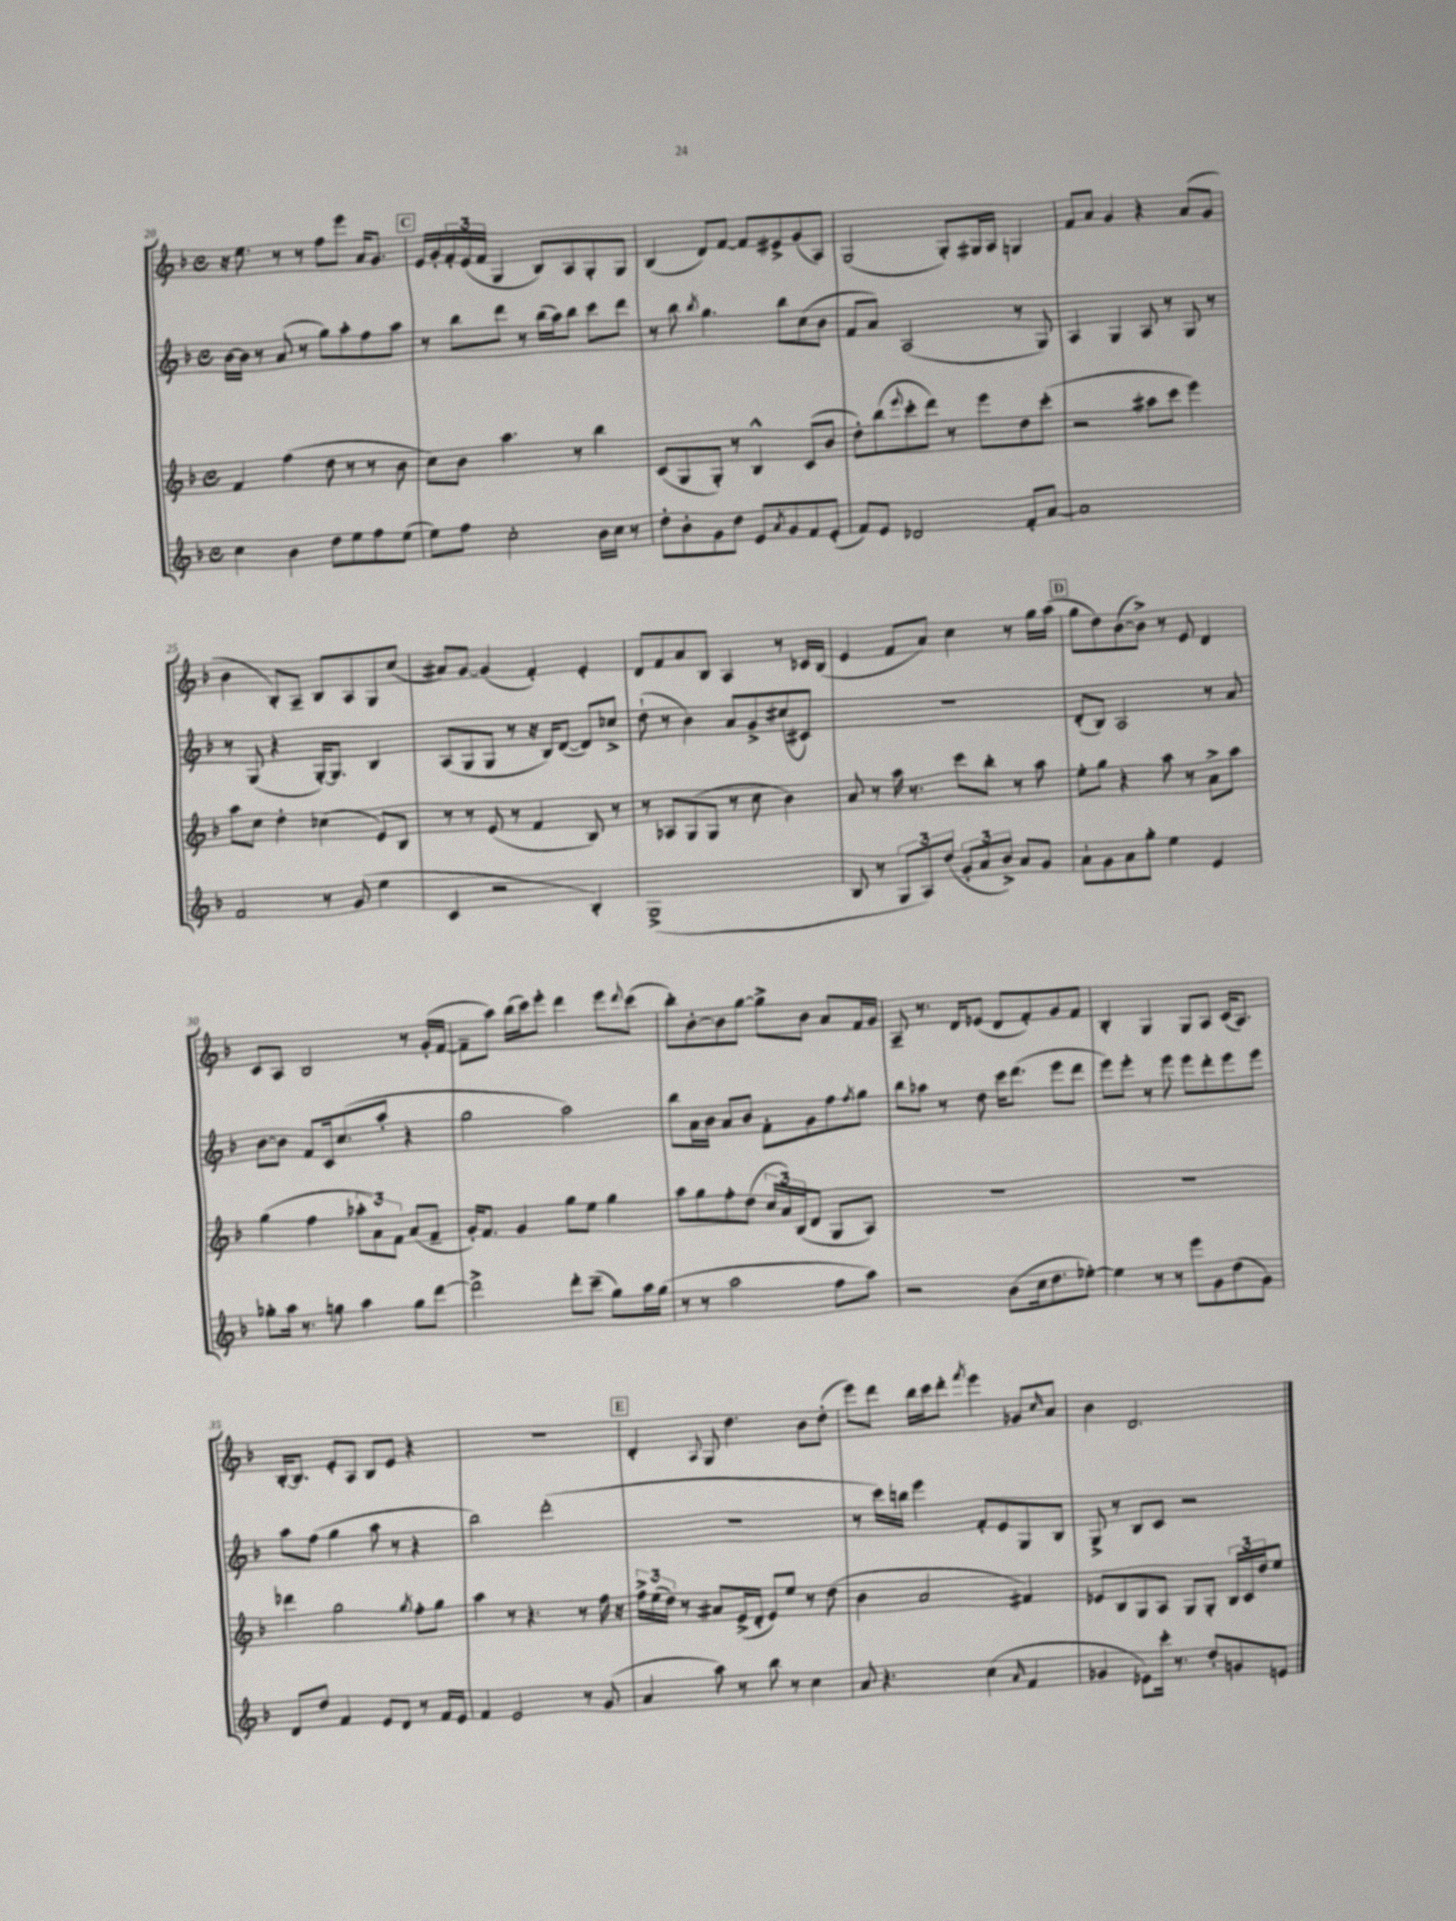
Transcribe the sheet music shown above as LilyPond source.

<<
\new StaffGroup <<
\new Staff = "s0" {
    \clef treble \key f \major \defaultTimeSignature \time 4/4
    r16 e''8. r8 r8 f''8 e'''8 a'16 g'8. |
    \mark \markup { \box "C" } e'16 g'16-. \tuplet 3/2 { f'16-. e'16( f'16 } g4 bes8) a8 g8-. g8 |
    bes4( d'8) f'8~ f'8 eis'8-> g'8( a8) |
    g2( g8-.) gis16 a16 g4 |
    f'8 a'8 g'4 r4 a'8( g'8 |
    bes'4 bes8-.) a8-- bes8 a8 g8 c''8( |
    ais'8) g'8~ g'4( f'4-.) e'4-. |
    d'8 f'8 a'8 bes8 a4 r8 ces'16 bes16( |
    e'4 f'8 a'8) c''4 r8 g''16 a''16( |
    \mark \markup { \box "D" } g''8 d''8) bes'8~( bes'8->) r8 e'8 d'4 |
    c'8 a8 bes2 r8 g'16-.( f'16~ |
    f'8-- a''8) bes''16( c'''16) e'''8-. d'''4 e'''8 \appoggiatura { d'''8 } c'''8( |
    bes''8-.) bes'8~-. bes'8 g''8~ g''8-> bes'8 a'8 f'16 g'16 |
    a8-- r8. d'16 ees'8( d'8 f'8-.) g'8 f'8 |
    bes4-. g4 g8 a8 c'16( a8.) |
    bes16~-. bes8. e'8-. a8 bes8 e'8 r4 |
    R1 |
    \mark \markup { \box "E" } d'4-. \appoggiatura { a8 } g8 d''4. bes'8 d''8-.( |
    e'''8) d'''8 bes''16 c'''16 d'''8-. \acciaccatura { f'''8 } e'''4 ges'8 \grace { c''16 } a'8 |
    bes'4 d'2. \bar "|." |
}
\new Staff = "s1" {
    \clef treble \key f \major \defaultTimeSignature \time 4/4
    bes'16~ bes'16 r8 a'8( r8 g''8) a''8-. f''8 a''8 |
    \mark \markup { \box "C" } r8 bes''8 d'''8 r8 bes''16( a''16) bes''8 c'''8 d'''8 |
    r8 bes''8 \acciaccatura { bes''8 } g''4. bes''8 c''8( bes'8 |
    f'8 a'8) a2( r8 g8) |
    a4 g4 a8 r8 g8 r8 |
    r8 g8( r4 g16~-.) g8. bes4 |
    a8( g8 g8 r8 r16 bes16) d'8~( d'8) ces''8-> |
    d''8-!( r8 bes'4) a'8 g'8-> cis''8( cis'8) |
    r1 |
    \mark \markup { \box "D" } d'8-.( bes8) a2 r8 a'8 |
    bes'8~ bes'8 f'8 c'16 c''8.( a''8-. r4 |
    g''2 a''2) |
    bes''8 a'16 bes'16 a'8 bes'8 f'8-. g'8 f''8 \acciaccatura { f''8 } g''8 |
    bes''8 aes''8 r8 d''8 c'''16 d'''8.( e'''8 d'''8 |
    e'''8) e'''8-. r8 e'''8 e'''8 d'''8-. e'''8 e'''8 |
    a''8 f''8( g''4 a''8 r8 r4 |
    bes''2) d'''2-.( |
    \mark \markup { \box "E" } r1 |
    r8 c'''16) b''16 e'''4 f'8-. e'8 g8 bes8 |
    g8-> r8 bes8 c'8 r2 \bar "|." |
}
\new Staff = "s2" {
    \clef treble \key f \major \defaultTimeSignature \time 4/4
    f'4 f''4( d''8 r8 r8 bes'8 |
    \mark \markup { \box "C" } c''8) bes'8 a''4. r8 bes''4 |
    c'8( g8 g8-.) r8 bes4-^ c'8( bes'8 |
    d''8-.) bes''8( \appoggiatura { e'''8 } c'''8-. d'''8) r8 e'''8 d''8 c'''8-.( |
    r2 ais''8 c'''8 e'''4) |
    a''8 c''8 d''4-. ces''4( e'8) bes8 |
    r8 r8 e'8( r8 f'4 bes8) r8 |
    r8 aes8 g8( g8 r8 c''8 bes'4) |
    a'8 r8 a''16 r8. c'''8 bes''8-. r8 a''8 |
    \mark \markup { \box "D" } e''8-. g''8 r4 a''8 r8 a'8-> a''8 |
    g''4( f''4 \tuplet 3/2 { aes''8-. a'8) f'8 } a'8( f'8-- |
    g'16-.) f'8. g'4 g''8 e''8 g''4 |
    a''8 g''8 f''8-. d''8( \tuplet 3/2 { c''16 a'16) bes16( } d'8 g8 a8) |
    R1 |
    R1 |
    des'''4 g''2 \acciaccatura { g''8 } f''8-. g''8 |
    a''4 r8 r4. r8 f''16 r16 |
    \mark \markup { \box "E" } \tuplet 3/2 { f''16-> e''16( d''16) } r8 ais'8 e'16->( d'16-. e'8) e''8 r8 d''8( |
    bes'4 a'2 fis'4) |
    ees'8 bes8 g8 a8 g8 g8-. \tuplet 3/2 { bes16 c'16 d''16 } e''8 \bar "|." |
}
\new Staff = "s3" {
    \clef treble \key f \major \defaultTimeSignature \time 4/4
    c''4 bes'4 d''8 e''8 f''8 e''8( |
    \mark \markup { \box "C" } e''8) f''8 c''2-. bes'16 c''16 r8 |
    d''8-. bes'8-. g'8 d''8 e'8 \acciaccatura { a'8 } g'8 f'8 e'8-.( |
    f'8) e'8 des'2 f'8-. a'8~ |
    a'1 |
    f'2 r8 g'8( e''4 |
    c'4 r2 bes4-.) |
    g1->( |
    bes8 r8 \tuplet 3/2 { g8 a8) d''8( } \tuplet 3/2 { g'8-. a'8 bes'8->) } a'8 g'8 |
    \mark \markup { \box "D" } a'8-! g'8 a'8 g''8-. e''4 e'4 |
    ges''8-. a''16 r8. g''8 a''4 g''8 d'''8~ |
    d'''2-> d'''8-. c'''8--( g''8) a''16 g''16( |
    r8 r8 a''2 f''8 a''8) |
    r2 bes'8( c''16 d''8. ees''8~-.) |
    ees''4 r8 r8 e'''8 g'8 d''8( g'8) |
    d'8 d''8 f'4 e'8 d'8 r8 f'16 e'16 |
    f'4 e'2 r8 g'8( |
    \mark \markup { \box "E" } a'4 a''8) r8 bes''8 r8 c''4 |
    a'8 r4. c''4( \grace { a'16 } f'4 |
    ges'4 ees'8) c'''16-. r8. d''8-. g'8 e'8 \bar "|." |
}
>>
>>
\layout { \context { \Score currentBarNumber = #20 } }
